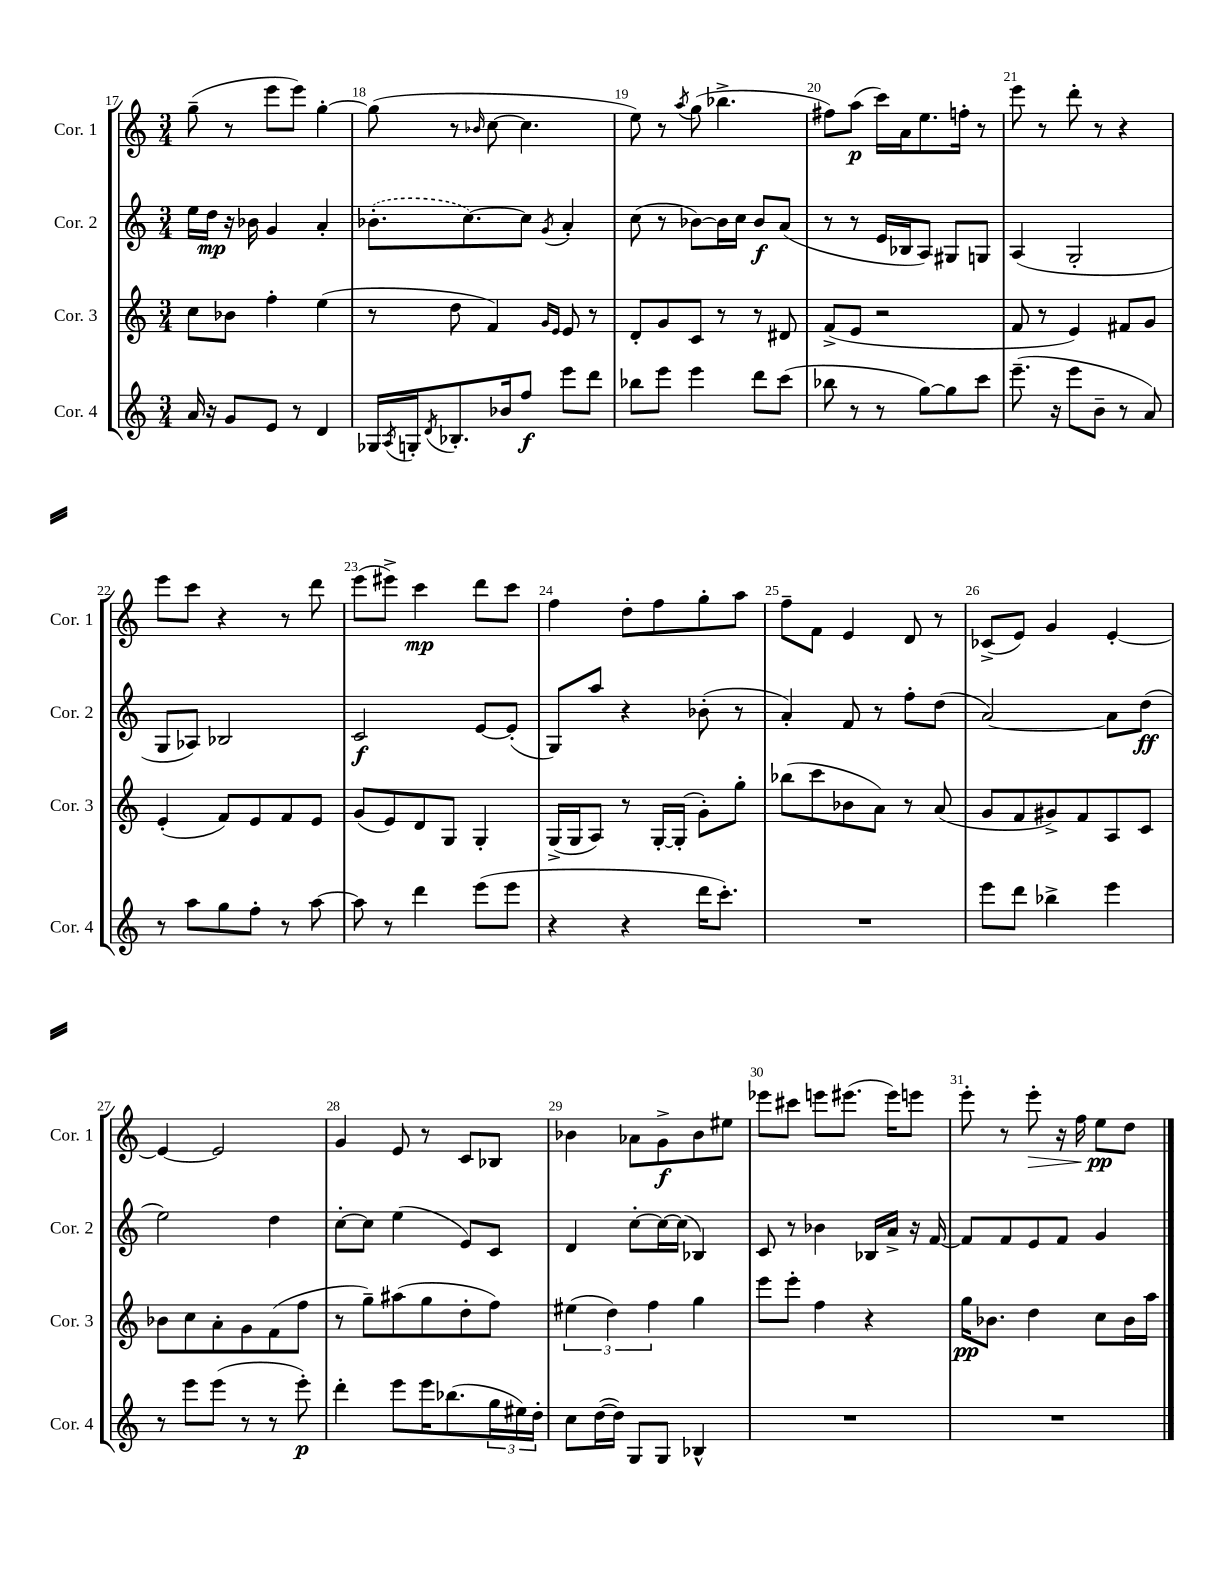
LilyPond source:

<<
\new StaffGroup <<
\new Staff = "s0" \with { instrumentName = "Cor. 1" shortInstrumentName = "Cor. 1" } {
    \clef treble \key c \major \numericTimeSignature \time 3/4
    g''8--( r8 e'''8 e'''8) g''4~-. |
    g''8( r8 \grace { bes'16 } c''8~ c''4. |
    e''8) r8 \acciaccatura { a''8 } g''8( bes''4.-> |
    fis''8) a''8\p( c'''16) a'16 e''8. f''16-. r8 |
    e'''8 r8 d'''8-. r8 r4 |
    e'''8 c'''8 r4 r8 d'''8 |
    e'''8( eis'''8->) c'''4\mp d'''8 c'''8 |
    f''4 d''8-. f''8 g''8-. a''8 |
    f''8-- f'8 e'4 d'8 r8 |
    ces'8->( e'8) g'4 e'4~-. |
    e'4~ e'2 |
    g'4 e'8 r8 c'8 bes8 |
    bes'4 aes'8 g'8->\f bes'8 eis''8 |
    ees'''8 cis'''8 e'''8 eis'''8.( eis'''16) e'''8 |
    e'''8-. r8 e'''8-.\> r16 f''16 e''8\pp\! d''8 \bar "|." |
}
\new Staff = "s1" \with { instrumentName = "Cor. 2" shortInstrumentName = "Cor. 2" } {
    \clef treble \key c \major \numericTimeSignature \time 3/4
    e''16 d''16\mp r16 bes'16 g'4 a'4-. |
    \once \slurDashed bes'8.-.( c''8.~) c''8 \acciaccatura { g'8 } a'4-. |
    c''8( r8 bes'8~) bes'16 c''16 bes'8\f a'8( |
    r8 r8 e'16 bes16 a8) gis8 g8 |
    a4( g2-. |
    g8 aes8) bes2 |
    c'2\f e'8~ e'8-.( |
    g8) a''8 r4 bes'8-.( r8 |
    a'4-.) f'8 r8 f''8-. d''8( |
    a'2~) a'8 d''8\ff( |
    e''2) d''4 |
    c''8~-. c''8 e''4( e'8) c'8 |
    d'4 c''8~-. c''16~ c''16( bes4) |
    c'8 r8 bes'4 bes16 a'16-> r16 f'16~ |
    f'8 f'8 e'8 f'8 g'4 \bar "|." |
}
\new Staff = "s2" \with { instrumentName = "Cor. 3" shortInstrumentName = "Cor. 3" } {
    \clef treble \key c \major \numericTimeSignature \time 3/4
    c''8 bes'8 f''4-. e''4( |
    r8 d''8 f'4) \grace { g'16 e'16 } e'8 r8 |
    d'8-. g'8 c'8 r8 r8 dis'8 |
    f'8->( e'8 r2 |
    f'8 r8 e'4) fis'8 g'8 |
    e'4-.( f'8) e'8 f'8 e'8 |
    g'8( e'8) d'8 g8 g4-. |
    g16->( g16 a8) r8 g16~-. g16-.( g'8-.) g''8-. |
    bes''8( c'''8 bes'8 a'8) r8 a'8( |
    g'8 f'8 gis'8->) f'8 a8 c'8 |
    bes'8 c''8 a'8-. g'8 f'8( f''8 |
    r8 g''8--) ais''8( g''8 d''8-. f''8) |
    \tuplet 3/2 { eis''4( d''4) f''4 } g''4 |
    e'''8 e'''8-. f''4 r4 |
    g''16\pp bes'8. d''4 c''8 bes'16 a''16 \bar "|." |
}
\new Staff = "s3" \with { instrumentName = "Cor. 4" shortInstrumentName = "Cor. 4" } {
    \clef treble \key c \major \numericTimeSignature \time 3/4
    a'16 r16 g'8 e'8 r8 d'4 |
    ges16 \acciaccatura { a8 } g16-. \acciaccatura { d'8 } bes8.-. bes'16 f''8\f e'''8 d'''8 |
    bes''8 e'''8 e'''4 d'''8 c'''8( |
    bes''8 r8 r8 g''8~) g''8 c'''8 |
    e'''8.--( r16 e'''8 b'8-- r8 a'8) |
    r8 a''8 g''8 f''8-. r8 a''8~ |
    a''8 r8 d'''4 e'''8( e'''8 |
    r4 r4 d'''16 c'''8.-.) |
    R2. |
    e'''8 d'''8 bes''4-> e'''4 |
    r8 e'''8 e'''8( r8 r8 e'''8-.\p) |
    d'''4-. e'''8 e'''16 bes''8.( \tuplet 3/2 { g''16 eis''16) d''16-. } |
    c''8 d''16~( d''16) g8 g8 bes4-^ |
    R2. |
    R2. \bar "|." |
}
>>
>>
\layout { \context { \Score currentBarNumber = #17 \override BarNumber.break-visibility = ##(#f #t #t) barNumberVisibility = #all-bar-numbers-visible } }
